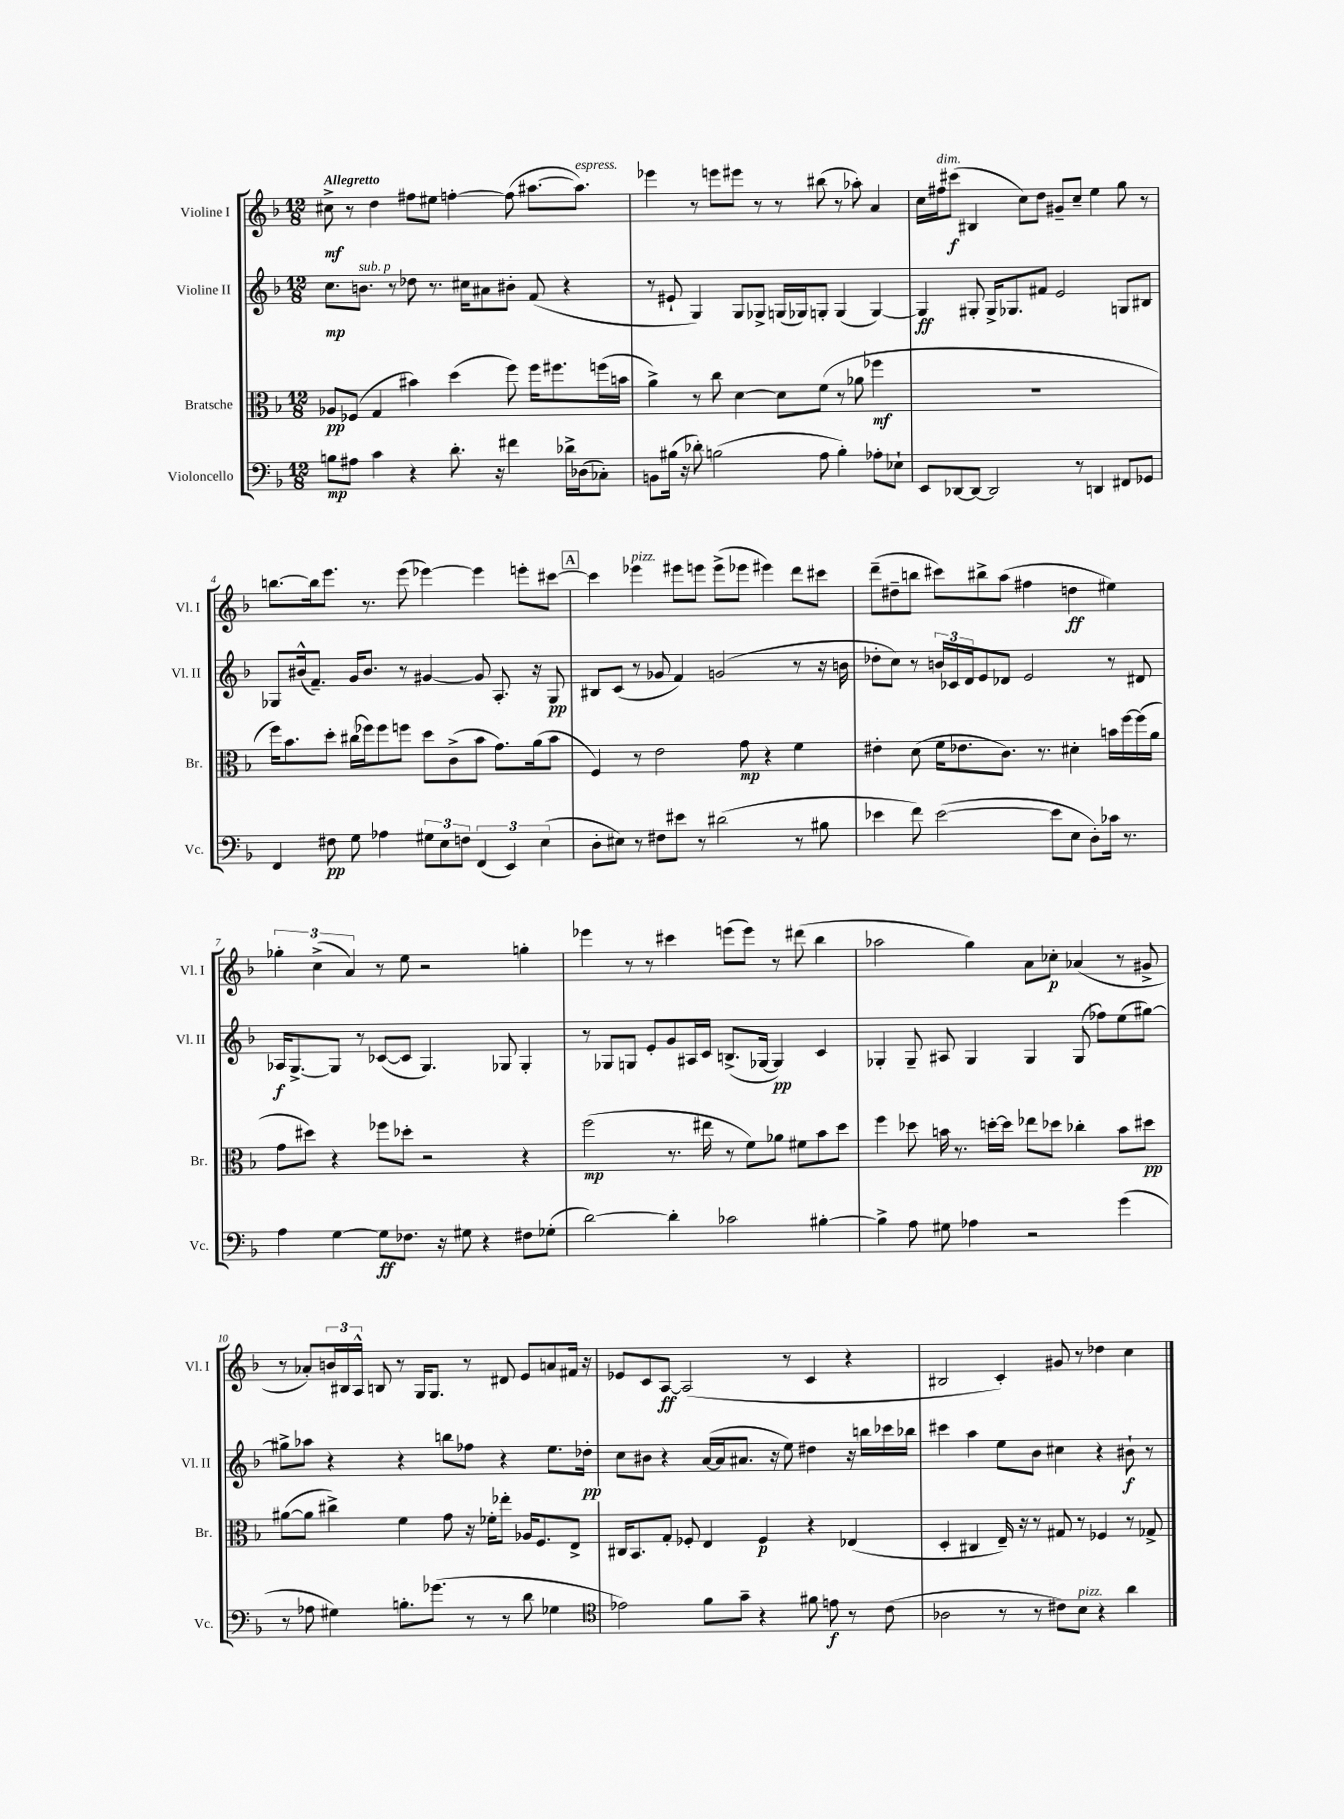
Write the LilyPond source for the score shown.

<<
\new StaffGroup <<
\new Staff = "s0" \with { instrumentName = "Violine I" shortInstrumentName = "Vl. I" } {
    \clef treble \key f \major \numericTimeSignature \time 12/8 \tempo "Allegretto"
    cis''8->\mf r8 d''4 fis''8 eis''8 f''4~-. f''8( ais''8.~ ais''8.^\markup { \italic "espress." }) |
    ees'''4 r8 e'''8 eis'''8 r8 r8 bis''8( r8 aes''8-.) a'4 |
    c''16 fis''16^\markup { \italic "dim." } cis'''8\f( bis4 c''8) d''8 gis'8-- c''8-- e''4 g''8 r8 |
    b''8.~ b''16 e'''8. r8. e'''8( ees'''4~) ees'''4 e'''8-. cis'''8~ |
    \mark \markup { \box "A" } cis'''4 ees'''4^\markup { \italic "pizz." } eis'''8 e'''8 e'''8->( ees'''8 eis'''4) d'''8 cis'''8 |
    d'''8--( dis''8-- b''8 cis'''8) bis''8-> a''8( fis''4 d''4\ff eis''4) |
    \tuplet 3/2 { ges''4-. c''4->( a'4) } r8 e''8 r2 g''4-. |
    ees'''4 r8 r8 cis'''4 e'''8( e'''8) r8 dis'''8( bes''4 |
    aes''2 g''4) a'8 ces''8-.\p aes'4( r8 gis'8-> |
    r8 aes'8-.) \tuplet 3/2 { b'16 bis16 a16-^ } b8 r8 g16 g8. r8 dis'8 e'8 a'8 fis'16 r16 |
    ees'8 c'8 a8~\ff a2( r8 c'4 r4 |
    bis2 c'4-.) gis'8 r8 des''4 c''4 \bar "|." |
}
\new Staff = "s1" \with { instrumentName = "Violine II" shortInstrumentName = "Vl. II" } {
    \clef treble \key f \major \numericTimeSignature \time 12/8
    c''8.\mp b'8.^\markup { \italic "sub. p" } r8 des''8 r8. cis''16 ais'8 bis'8-. f'8( r4 |
    r8 eis'8-! g4) g8 ges8-> g16( ges16) g8-. g4( g4~) |
    g4\ff gis8-. gis16-> ges8. fis'8 e'2 g8 bis8 |
    ges8 bis'16-^( f'8.--) g'16 bis'8. r8 gis'4~ gis'8 a8.-. r16 ges8\pp |
    \mark \markup { \box "A" } bis8 c'8( r8 ges'8 f'4) g'2( r8 r16 b'16 |
    des''8-. c''8) r8 \tuplet 3/2 { b'16 ces'16 d'16 } e'8 des'8 e'2 r8 dis'8 |
    aes16\f g8.~-> g8 r8 ces'8~( ces'8 g4.) ges8 ges4-. |
    r8 ges8 g8 e'8-. g'8 ais16 c'16 b8.->( ges16~ ges4\pp) c'4 |
    ges4-. ges8-- ais8 ges4 ges4 ges8( fes''8) e''8( gis''8~) |
    gis''8-> aes''8 r4 r4 b''8 fes''8 r4 e''8. des''16-.\pp |
    c''8 bis'8 r4 a'16~( a'16 ais'8. r16 e''8) dis''4 r16 b''16 ces'''16 bes''16 |
    cis'''4 a''4 e''8 bes'8 cis''4 r4 bis'8-!\f r8 \bar "|." |
}
\new Staff = "s2" \with { instrumentName = "Bratsche" shortInstrumentName = "Br." } {
    \clef alto \key f \major \numericTimeSignature \time 12/8
    aes8\pp fes8( g4 bis'4) d''4( f''8) f''16 fis''8. f''16( b'16 |
    a'4->) r8 c''8 d'4~ d'8 f'8( r8 aes'8 fes''4\mf |
    R1. |
    f''16) bes'8. d''8-. cis''16( fes''16) fes''8 f''8 d''8 c'8->( bes'8 g'8.) a'16( bes'8 |
    \mark \markup { \box "A" } f4) r8 e'2 g'8\mp r4 f'4 |
    eis'4-. d'8( f'16 ees'8. c'8.) r8. dis'4-. b'16 f''16~ f''16( a'16 |
    g'8 dis''8) r4 fes''8 des''8-. r2 r4 |
    f''2\mp( r8. eis''16 r8 f'8) aes'8 fis'8 bes'8 d''8 |
    f''4 des''8 b'16 r8. d''16~-. d''16 ees''8 des''8 ces''4-. b'8 dis''8\pp |
    ais'8~( ais'8 cis''4->) f'4 g'8 r16 fes'16-. ees''8-. aes16 f8. e8-> |
    cis16 bes,8. g8-. fes8-. e4 fes4\p r4 ees4( |
    d4-. cis4 e16--) r16 r8 gis8 r8 fes4 r8 ges8-> \bar "|." |
}
\new Staff = "s3" \with { instrumentName = "Violoncello" shortInstrumentName = "Vc." } {
    \clef bass \key f \major \numericTimeSignature \time 12/8
    b8\mp ais8 c'4 r4 d'8.-. r16 fis'4 des'16-> des16( ces8-.) |
    b,8 bis16( r16 des'8-.) b2( a8 b4-.) aes8-. ees8-! |
    e,8 des,8~ des,8~ des,2 r8 d,4 fis,8 ges,8 |
    f,4 fis8\pp g8 aes4 \tuplet 3/2 { gis8 e8 f8 } \tuplet 3/2 { f,4( e,4) e4( } |
    \mark \markup { \box "A" } d8-. eis8) r8 fis8 eis'8 r8 dis'2( r8 bis8 |
    ees'4 f'8) ees'2~( ees'8 e8 d8-.) ces'16 r8. |
    a4 g4~ g8\ff fes8. r16 gis8 r4 fis8 ges8-.( |
    d'2~) d'4-. ces'2 bis4~-. |
    bis4-> a8 gis8 aes4 r2 g'4( |
    r8 aes8 gis4) b8.-. ges'8.( r8 r8 d'8 ges4 |
    \clef tenor ees'2) f'8 g'8-- r4 fis'8 e'8\f r8 c'8( |
    aes2 r8 r8 cis'8) bes8^\markup { \italic "pizz." } r4 a'4 \bar "|." |
}
>>
>>
